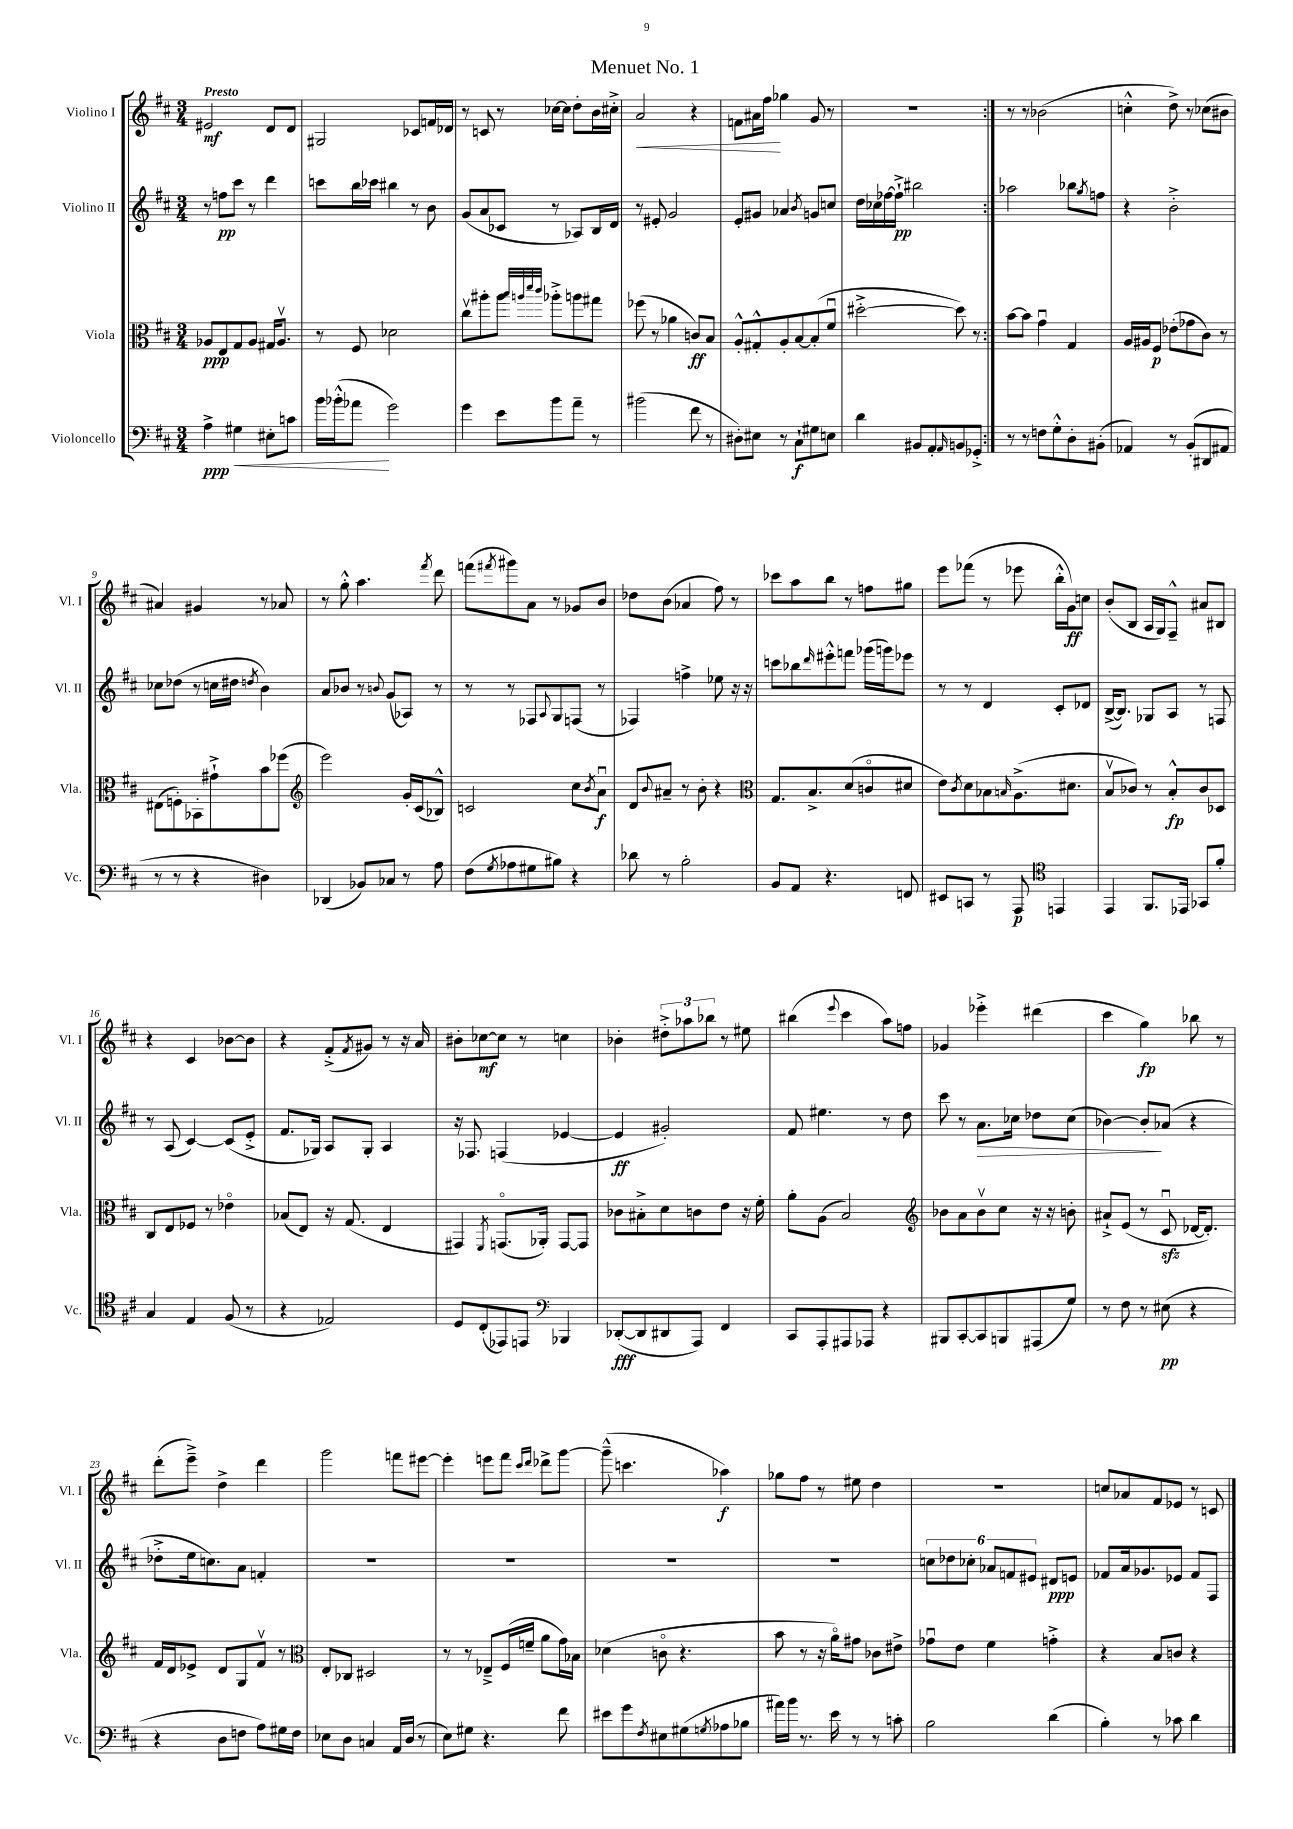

**kern	**dynam	**kern	**dynam	**kern	**dynam	**kern	**dynam
*part4	*part4	*part3	*part3	*part2	*part2	*part1	*part1
*staff4	*staff4	*staff3	*staff3	*staff2	*staff2	*staff1	*staff1
*I"Violoncello	*	*I"Viola	*	*I"Violino II	*	*I"Violino I	*
*I'Vc.	*	*I'Vla.	*	*I'Vl. II	*	*I'Vl. I	*
*clefF4	*	*clefC3	*	*clefG2	*	*clefG2	*
*k[f#c#]	*	*k[f#c#]	*	*k[f#c#]	*	*k[f#c#]	*
*M3/4	*	*M3/4	*	*M3/4	*	*M3/4	*
=1	=1	=1	=1	=1	=1	=1	=1
!	!	!	!	!	!	!LO:TX:a:B:t=Presto	!
4A^\	ppp	8A-X/L	ppp	8r	.	2e#X/	mf
.	.	8E/	.	8ffn\L	pp	.	.
!	!LO:HP:b	!	!	!	!	!	!
4G#X\	<	8G/	.	8ccc#\J	.	.	.
.	.	8A-/J	.	8r	.	.	.
8E#X'\L	.	16G#X/KL	.	4ddd\	.	8d/L	.
.	.	8.A-v/J	.	.	.	.	.
8cn\J	.	.	.	.	.	8d/J	.
=2	=2	=2	=2	=2	=2	=2	=2
16b\LL	.	8r	.	8cccn\L	.	2G#X/	.
(16b-X'^^\J	.	.	.	.	.	.	.
8a-X\J	.	8F#/	.	16bb\L	.	.	.
.	.	.	.	16ccc-X\JJ	.	.	.
2g\)	[	2d-X\	.	4bb#X\	.	.	.
.	.	.	.	8r	.	8c-X/L	.
.	.	.	.	8b\	.	16fn/L	.
.	.	.	.	.	.	16d-X/JJ	.
=3	=3	=3	=3	=3	=3	=3	=3
4g\	.	8cc#v\L	.	(8g/L	.	8r	.
.	.	8aa#X'\	.	8a/	.	8cn/	.
8e\L	.	8aa#\J	.	8c-X/J	.	8r	.
.	.	32qqbb/LLL	.	.	.	.	.
.	.	32qqaan/	.	.	.	.	.
.	.	32qqddd/	.	.	.	.	.
.	.	32qqccc#/JJJ	.	.	.	.	.
8b\	.	8aa-X'^\L	.	8r	.	[16cc-X\LL	.
.	.	.	.	.	.	16cc-\JJ]	.
8a~\J	.	8aan\	.	8A-X/L)	.	8dd'\L	.
8r	.	8gg#X\J	.	16B/L	.	16b\L	.
.	.	.	.	16d/JJ	.	16cc#X'^\JJ	.
=4	=4	=4	=4	=4	=4	=4	=4
!	!	!	!	!	!	!	!LO:HP:b
(2b#X\	.	(8ff-X\	.	8r	.	2a/	<
.	.	8r	.	8e#X'/	.	.	.
.	.	4a-X\	.	2g/	.	.	.
8f#\	.	8cn/L)	ff	.	.	4r	.
8r	.	8B/J	.	.	.	.	.
=5	=5	=5	=5	=5	=5	=5	=5
8D#X'\L)	.	8A'^^/L	.	8e'/L	.	8fn\L	.
8E#X\J	.	8G#X'^^/	.	8g#X/J	.	16a#X\L	.
.	.	.	.	.	.	16ff#\JJ	.
8r	.	8A'/	.	4a-X/	.	4gg-X\	[
8C#`\L	f	[8B/	.	.	.	.	.
.	.	.	.	8qb/	.	.	.
8G#X\	.	(8B'/]	.	8gn/L	.	8g/	.
8En\J	.	8f#u/J	.	8ccn/J	.	8r	.
=6	=6	=6	=6	=6	=6	=6	=6
4d\	.	[2dd#X'^\	.	16dd\LL	.	2.r	.
.	.	.	.	16cc-X\	.	.	.
.	.	.	.	[16ff-X\	.	.	.
.	.	.	.	16ff-`^\JJ]	pp	.	.
8BB#X/L	.	.	.	2bb#X\	.	.	.
8AA'/	.	.	.	.	.	.	.
16qqAA/	.	.	.	.	.	.	.
8BBn/	.	8dd#\])	.	.	.	.	.
8GG-X'^/J	.	8r	.	.	.	.	.
=7:|!	=7:|!	=7:|!	=7:|!	=7:|!	=7:|!	=7:|!	=7:|!
8r	.	[8b\L	.	2aa-X\	.	8r	.
8r	.	8b\J]	.	.	.	8r	.
8Fn\L	.	4gu\	.	.	.	(2b-X\	.
8G'^^\	.	.	.	.	.	.	.
8D'\	.	4G/	.	8bb-X\L	.	.	.
.	.	.	.	8qgg/	.	.	.
(8BB#X'\J	.	.	.	8ffn\J	.	.	.
=8	=8	=8	=8	=8	=8	=8	=8
4AA-X/)	.	16A/LL	.	4r	.	4ccn'^^\	.
.	.	16A#X/J	.	.	.	.	.
.	.	8F#/J	p	.	.	.	.
8r	.	(8e-X'\L	.	2b'^\	.	8dd^\)	.
(8BB'/L	.	8g-X\	.	.	.	8r	.
8DD#X/	.	8c#\J)	.	.	.	(8cc-X\L	.
8AA#X/J	.	8r	.	.	.	8b#X\J	.
!!LO:LB:g=z
=9	=9	=9	=9	=9	=9	=9	=9
8r	.	(8E#X\L	.	8cc-X\L	.	4a#X/)	.
8r	.	8Fn'\)	.	(8dd-X\J	.	.	.
4r	.	8BB-X'\	.	8r	.	4g#X/	.
.	.	8g#X`^\	.	16ccn\LL	.	.	.
.	.	.	.	16dd#X\JJ	.	.	.
.	.	.	.	8qddn/	.	.	.
4D#X\)	.	8b\	.	4b\)	.	8r	.
.	.	(8ff-X\J	.	.	.	8a-X/	.
=10	=10	=10	=10	=10	=10	=10	=10
*	*	*clefG2	*	*	*	*	*
(4DD-X/	.	2eee\)	.	8a/L	.	8r	.
.	.	.	.	8b-X/J	.	8gg'^^\	.
8BB-X/L)	.	.	.	8r	.	4.aa\	.
.	.	.	.	8qqbn/	.	.	.
8C-X/J	.	.	.	(8g/L	.	.	.
8r	.	16g'/LL	.	8A-X/J)	.	.	.
.	.	(16c#/J	.	.	.	.	.
.	.	.	.	.	.	8qfff#/	.
8A\	.	8B-X^^/J)	.	8r	.	8ddd\	.
=11	=11	=11	=11	=11	=11	=11	=11
(8F#\L	.	2cn/	.	8r	.	(8fffn\L	.
8qG/	.	.	.	.	.	8qfff#X/	.
8A-X\	.	.	.	8r	.	8ggg#X\)	.
8G#X\	.	.	.	8F-X/L	.	8a\J	.
.	.	.	.	8qqA/	.	.	.
8B#X\J)	.	.	.	8G/	.	8r	.
4r	.	8cc#\L	.	(8Fn/J	.	8g-X/L	.
.	.	8qb/	.	.	.	.	.
.	.	8au\J	f	8r	.	8b/J	.
=12	=12	=12	=12	=12	=12	=12	=12
8d-X\	.	8d/L	.	4F-X/)	.	8dd-X\L	.
.	.	8qqb/	.	.	.	.	.
8r	.	8a#X~/J	.	.	.	(8b\J	.
2B'\	.	8r	.	4ffn^\	.	4a-X/	.
.	.	8b'\	.	.	.	.	.
.	.	4r	.	8ee-X\	.	8ff#\)	.
.	.	.	.	16r	.	8r	.
.	.	.	.	16r	.	.	.
=13	=13	=13	=13	=13	=13	=13	=13
*	*	*clefC3	*	*	*	*	*
8BB/L	.	8.G/L	.	8cccn\L	.	8ccc-X\L	.
8AA/J	.	.	.	8bb-X\	.	8aa\	.
.	.	8.B^/	.	.	.	.	.
.	.	.	.	16qqddd/	.	.	.
4.r	.	.	.	8eee#X'^^\	.	8bb\J	.
.	.	(8d/	.	8fffn\J	.	8r	.
.	.	8cn/	.	(16ggg-X\LL	.	8ffn\L	.
.	.	.	.	16gggn\J)	.	.	.
8FFn/	.	8d#X/J	.	8eee-X\J	.	8gg#X\J	.
=14	=14	=14	=14	=14	=14	=14	=14
8EE#X/L	.	8e\L)	.	8r	.	8eee\L	.
.	.	8qc#/	.	.	.	.	.
8CCn/J	.	8d\	.	8r	.	(8fff-X\J	.
8r	.	8B-X\	.	4d/	.	8r	.
.	.	16qqBn/	.	.	.	.	.
8AAA/	p	(8.A^\	.	.	.	8eee-X\	.
*clefC4	*	*	*	*	*	*	*
4EEn/	.	.	.	8c#'/L	.	16bb'^^\LL	.
.	.	8.d#X\J	.	.	.	16g\J)	ff
.	.	.	.	8d-X/J	.	8ccn\J	.
=15	=15	=15	=15	=15	=15	=15	=15
4EE/	.	8Bv/L	.	([16B^/KL	.	(8b'/L	.
.	.	.	.	8.B/J])	.	.	.
.	.	8c-X/J)	.	.	.	8B/J	.
8.FF#/L	.	8r	.	8G-X/L	.	16A/LL	.
.	.	.	.	.	.	16G/J)	.
.	.	8B'^^/L	fp	8A/J	.	8F#~^^/J	.
16EE-X/Jk	.	.	.	.	.	.	.
8GG-X/L	.	8c-/	.	8r	.	8a#X/L	.
8f#'/J	.	8D-X/J	.	8Fn/	.	8B#X/J	.
!!LO:LB:g=z
=16	=16	=16	=16	=16	=16	=16	=16
4G/	.	8C#/L	.	8r	.	4r	.
.	.	8E/	.	(8A/	.	.	.
4E/	.	8F-X/J	.	[4c#/)	.	4c#/	.
.	.	8r	.	.	.	.	.
(8F#/	.	4e-X\	.	(8c#/L]	.	[8b-X\L	.
8r	.	.	.	8e'^/J	.	8b-\J]	.
=17	=17	=17	=17	=17	=17	=17	=17
4r	.	(8B-X/L	.	8.f#/L	.	4r	.
.	.	8E/J)	.	.	.	.	.
.	.	.	.	16G-X/Jk)	.	.	.
2E-X/)	.	16r	.	8A/L	.	(8f#'^/L	.
.	.	(8.G/	.	.	.	.	.
.	.	.	.	.	.	8qf#/	.
.	.	.	.	8G-'/J	.	8g#X/J)	.
.	.	4E/	.	4A/	.	8r	.
.	.	.	.	.	.	16r	.
.	.	.	.	.	.	16a/	.
=18	=18	=18	=18	=18	=18	=18	=18
8D/L	.	4GG#X/)	.	16r	.	8b#X'\L	.
.	.	.	.	8.F-X/	.	.	.
(8C#'/	.	.	.	.	.	[8cc-X\	mf
.	.	8qFF#/	.	.	.	.	.
8EE-X/)	.	(8.GGn/L	.	(4Fn/	.	8cc-\J]	.
8EEn/J	.	.	.	.	.	8r	.
.	.	16AA-X'/Jk)	.	.	.	.	.
*clefF4	*	*	*	*	*	*	*
4BBB-X/	.	[8GG/L	.	[4e-X/	.	4ccn\	.
.	.	8GG/J]	.	.	.	.	.
=19	=19	=19	=19	=19	=19	=19	=19
([8DD-X'/L	fff	8c-X\L	.	4e-/]	ff	4b-X'\	.
8DD-/]	.	8B#X'^\	.	.	.	.	.
8DD#X/	.	8d\	.	2g#X'/)	.	12dd#X'^\L	.
.	.	.	.	.	.	12aa-X\	.
8AAA/J)	.	8cn\	.	.	.	.	.
.	.	.	.	.	.	12bb-X\J	.
4FF#/	.	8e\J	.	.	.	8r	.
.	.	16r	.	.	.	8ee#X\	.
.	.	16f#'\	.	.	.	.	.
=20	=20	=20	=20	=20	=20	=20	=20
8CC#/L	.	8a'\L	.	8f#/	.	(4bb#X\	.
8AAA'/	.	(8A\J	.	4.ee#X\	.	.	.
.	.	.	.	.	.	8qqeee/	.
8AAA#X/	.	2B/)	.	.	.	4ccc#\	.
8AAA-X/J	.	.	.	.	.	.	.
4r	.	.	.	8r	.	8aa\L)	.
.	.	.	.	8dd\	.	8ffn\J	.
=21	=21	=21	=21	=21	=21	=21	=21
*	*	*clefG2	*	*	*	*	*
8BBB#X/L	.	8b-X\L	.	8ccc#\	.	4g-X/	.
[8CC#'/	.	8a\	.	8r	.	.	.
!	!	!	!	!	!LO:HP:b	!	!
8CC#/]	.	8b-v\	.	8.a\L	>	4eee-X'^\	.
8BBBn/	.	8cc#\J	.	.	.	.	.
.	.	.	.	16cc-X\Jk	.	.	.
(8AAA#X/	.	16r	.	8dd-X\L	.	(4ddd#X\	.
.	.	16r	.	.	.	.	.
8G/J)	.	8bn'\	.	(8cc-\J	.	.	.
=22	=22	=22	=22	=22	=22	=22	=22
8r	.	8a#X`^/L	.	[4b-X\)	.	4ccc#\	.
8F#\	.	(8e/J	.	.	.	.	.
8r	.	8r	.	8b-'/L]	.	4gg\)	fp
(8E#X\	pp	8c#zzu/	.	(8a-X/J	]	.	.
4r	.	[16d-X/KL	.	4r	.	8bb-X\	.
.	.	8.d-'/J])	.	.	.	.	.
.	.	.	.	.	.	8r	.
!!LO:LB:g=z
=23	=23	=23	=23	=23	=23	=23	=23
4r	.	16f#/LL	.	8dd-X'^\L	.	(8ddd'\L	.
.	.	16d/J	.	.	.	.	.
.	.	8e-X^/J	.	16ee\k	.	8eee~^\J)	.
.	.	.	.	8.ccn\)	.	.	.
8D\L	.	8d/L	.	.	.	4dd^\	.
8Fn\J	.	8G/	.	8a\J	.	.	.
8A\L)	.	8f#v/J	.	4fn'/	.	4ddd\	.
16G#X\L	.	8r	.	.	.	.	.
16F\JJ	.	.	.	.	.	.	.
=24	=24	=24	=24	=24	=24	=24	=24
*	*	*clefC3	*	*	*	*	*
8E-X\L	.	8E'/L	.	2.r	.	2ggg\	.
8D\J	.	8C-X/J	.	.	.	.	.
4Cn/	.	2D#X/	.	.	.	.	.
16AA/LL	.	.	.	.	.	8fffn\L	.
(16D/JJ	.	.	.	.	.	.	.
8r	.	.	.	.	.	[8eee#X\J	.
=25	=25	=25	=25	=25	=25	=25	=25
8E\L)	.	8r	.	2.r	.	4eee#'\]	.
8G#X\J	.	8r	.	.	.	.	.
4.r	.	8E-X~^/L	.	.	.	8eeen\L	.
.	.	(16F#/L	.	.	.	8fff#\J	.
.	.	16fn~/JJ	.	.	.	.	.
.	.	.	.	.	.	16qqccc#/LL	.
.	.	.	.	.	.	16qqddd/JJ	.
.	.	8a\L	.	.	.	8ddd-X^\L	.
8f#\	.	16g\L)	.	.	.	[8ggg\J	.
.	.	16B-X\JJ	.	.	.	.	.
=26	=26	=26	=26	=26	=26	=26	=26
8e#X\L	.	(4d-X\	.	2.r	.	(8ggg~^^\]	.
8g\	.	.	.	.	.	4.cccn\	.
8qF#/	.	.	.	.	.	.	.
8E#X\	.	8cn\	.	.	.	.	.
(8G#X\	.	4.r	.	.	.	.	.
8qGn/	.	.	.	.	.	.	.
8A-X\	.	.	.	.	.	4aa-X\)	f
8B-X\J	.	.	.	.	.	.	.
=27	=27	=27	=27	=27	=27	=27	=27
16a#X\LL)	.	8b\	.	2.r	.	8gg-X\L	.
16b\JJ	.	.	.	.	.	.	.
8.r	.	8r	.	.	.	8ff#\J	.
.	.	16r	.	.	.	8r	.
16e\	.	16a\KL)	.	.	.	.	.
8r	.	8g#X\J	.	.	.	8ee#X\	.
8r	.	8c-X\L	.	.	.	4dd\	.
8cn'\	.	8e#X^\J	.	.	.	.	.
=28	=28	=28	=28	=28	=28	=28	=28
2B\	.	8g-Xu\L	.	12ccn\L	.	2.r	.
.	.	.	.	12dd-X\	.	.	.
.	.	8e\J	.	.	.	.	.
.	.	.	.	12cc-X'\J	.	.	.
.	.	4f#\	.	12a-X/L	.	.	.
.	.	.	.	12fn/	.	.	.
.	.	.	.	12e#X/J	.	.	.
(4d\	.	4gn'^\	.	8d#X/L	ppp	.	.
.	.	.	.	8en/J	.	.	.
=29	=29	=29	=29	=29	=29	=29	=29
4B'\)	.	4r	.	8f-X/L	.	8ccn/L	.
.	.	.	.	16a/k	.	8a-X/	.
.	.	.	.	8.g-X/	.	.	.
8r	.	8B/L	.	.	.	8f#/	.
8c-X\	.	8cn/J	.	8e-X/J	.	8e-X/J	.
4d\	.	4r	.	8f-/L	.	8r	.
.	.	.	.	8F#/J	.	8cn/	.
==	==	==	==	==	==	==	==
*-	*-	*-	*-	*-	*-	*-	*-
